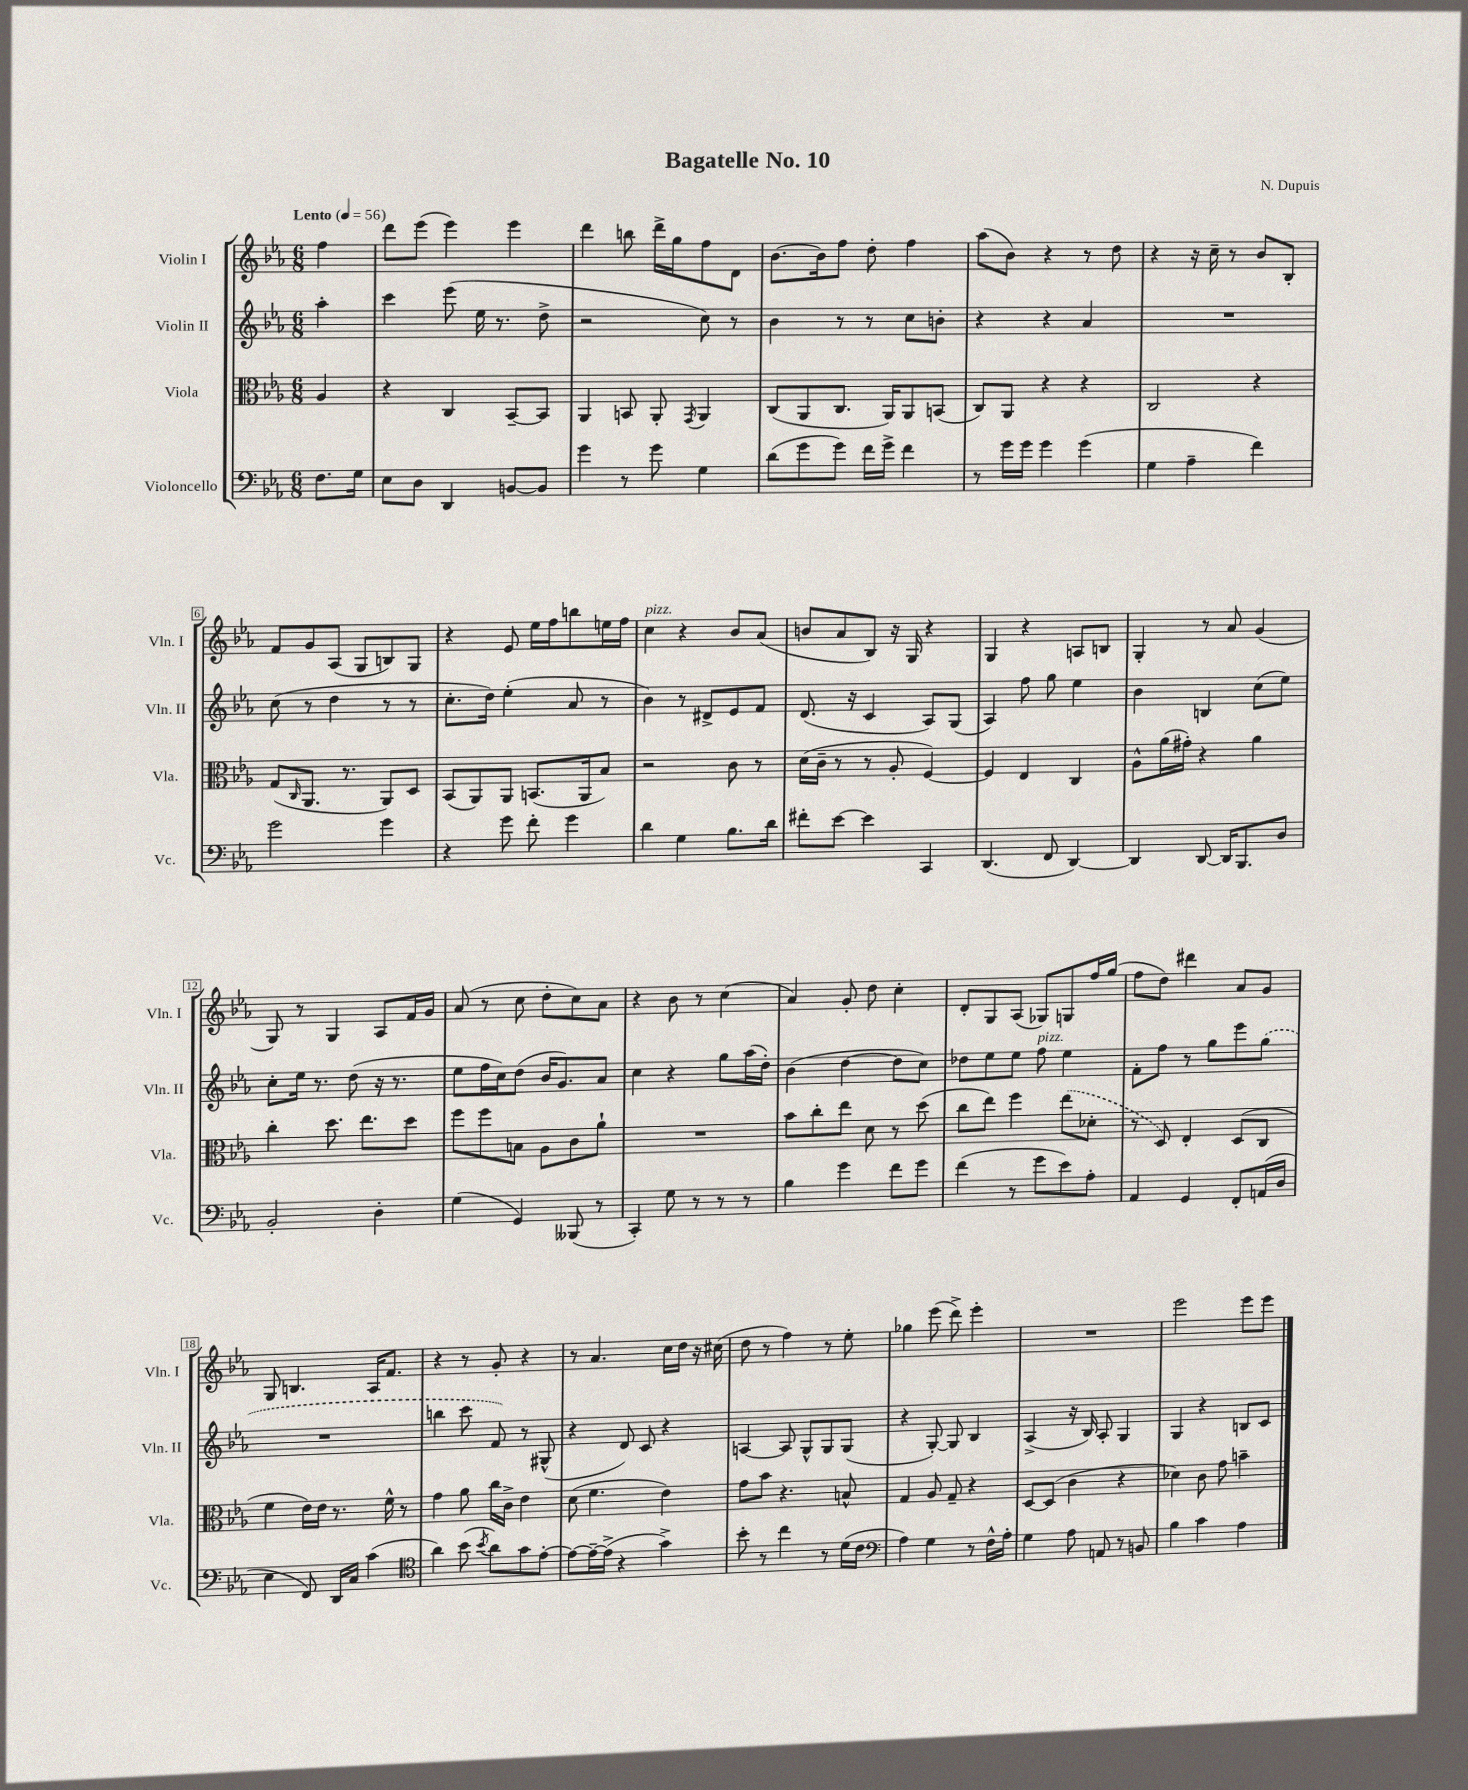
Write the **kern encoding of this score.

**kern	**kern	**kern	**kern
*part4	*part3	*part2	*part1
*staff4	*staff3	*staff2	*staff1
*I"Violoncello	*I"Viola	*I"Violin II	*I"Violin I
*I'Vc.	*I'Vla.	*I'Vln. II	*I'Vln. I
*clefF4	*clefC3	*clefG2	*clefG2
*k[b-e-a-]	*k[b-e-a-]	*k[b-e-a-]	*k[b-e-a-]
*M6/8	*M6/8	*M6/8	*M6/8
*MM56	*MM56	*MM56	*MM56
=	=	=	=
!	!	!	!LO:TX:a:B:t=Lento
8.F\L	4A-/	4aa-'\	4ff\
16G\Jk	.	.	.
=1	=1	=1	=1
8E-\L	4r	4ccc\	8ddd\L
8D\J	.	.	(8eee-\J
4DD/	4C/	(8eee-\	4eee-\)
.	.	16ee-\	.
.	.	8.r	.
[8BBn/L	[8BB-~/L	.	4eee-\
8BB/J]	8BB-/J]	8dd^\	.
=2	=2	=2	=2
4g\	4AA-/	2r	4ddd\
8r	8BBn/	.	8bbn\
8g\	8AA-'/	.	16ddd^\LL
.	.	.	16gg\J
.	8qGG/	.	.
4G\	4AA-/	8cc\)	8ff\
.	.	8r	8d\J
=3	=3	=3	=3
(8d\L	(8C/L	4b-\	[8.b-\L
8g\	8AA-/	.	.
.	.	.	16b-\k]
8g\J)	8.C/J	8r	8ff\J
16f\LL	.	8r	8dd'\
16g^\JJ	16AA-/KL)	.	.
4f\	8AA-/	8cc\L	4ff\
.	(8BBn/J	8bn'\J	.
=4	=4	=4	=4
8r	8C/L)	4r	(8aa-\L
16g\LL	8AA-/J	.	8b-\J)
16g\JJ	.	.	.
4g\	4r	4r	4r
(4g\	4r	4a-/	8r
.	.	.	8dd\
=5	=5	=5	=5
4G\	2C/	2.r	4r
4A-~\	.	.	16r
.	.	.	16cc~\
.	.	.	8r
4f\)	4r	.	8b-/L
.	.	.	8B-'/J
!!LO:LB:g=z
=6	=6	=6	=6
2g\	(8G/L	(8cc\	8f/L
.	16qqC/	.	.
.	8.AA-/J	8r	8g/
.	.	4dd\	(8A-/J
.	8.r	.	.
.	.	.	8G/L
4g\	8AA-/L)	8r	8Bn/)
.	8D/J	8r	8G/J
=7	=7	=7	=7
4r	(8BB-/L	8.cc'\L	4r
.	8AA-/)	.	.
.	.	16dd\Jk)	.
8g\	8AA-/J	(4ee-'\	8e-/
8f'\	(8.BBn/L	.	16ee-\LL
.	.	.	16ff\J
4g\	.	8a-/	8bbn\
.	16AA-/k	.	.
.	8B-/J)	8r	16een\L
.	.	.	16ff\JJ
=8	=8	=8	=8
!	!	!	!LO:TX:a:i:t=pizz.
4d\	2r	4b-\)	4cc\
4G\	.	8r	4r
.	.	8d#X^/L	.
8.B-\L	8c\	8e-/	8b-/L
.	8r	8f/J	(8a-/J
16d\Jk	.	.	.
=9	=9	=9	=9
8f#X'\L	(16d\LL	(8.d/	8bn/L
.	16c~\JJ	.	.
[8e-\J	8r	.	8a-/
.	.	16r	.
4e-\]	8r	4c/	8B-/J)
.	8A-'/	.	16r
.	.	.	16G/
4CC/	[4F/)	8A-/L)	4r
.	.	(8G/J	.
=10	=10	=10	=10
(4.DD/	4F/]	4A-/)	4G/
.	4E-/	8ff\	4r
8FF/	.	8gg\	.
[4DD/)	4C/	4ee-\	8An/L
.	.	.	8Bn/J
=11	=11	=11	=11
4DD/]	8A-^^\L	4b-\	4G'/
.	(16a-\L	.	.
.	16g#X'\JJ)	.	.
[8DD/	4r	4Bn/	8r
16DD/KL]	.	.	8a-/
8.BBB-/	.	.	.
.	4a-\	(8cc\L	(4g/
8D/J	.	8ee-\J)	.
!!LO:LB:g=z
=12	=12	=12	=12
2BB-'/	4cc'\	8cc'\L	8G/)
.	.	16ee-\Jk	8r
.	.	8.r	.
.	8.dd\	.	4G/
.	.	(8dd\	.
.	8.ee-\L	.	.
4D'\	.	16r	8A-/L
.	.	8.r	.
.	8dd\J	.	16f/L
.	.	.	16g/JJ
=13	=13	=13	=13
(4G\	8ff\L	8ee-\L	(8a-/
.	8ff\	16ff\L	8r
.	.	16cc\J)	.
4GG/)	8Bn\J	(8dd\J	8cc\
.	8A-\L	16b-/KL	8dd'\L
.	.	8.g/)	.
(8BBB--X/	8c\	.	8cc\)
8r	8a-`\J	8a-/J	8a-\J
=14	=14	=14	=14
4CC'/)	2.r	4cc\	4r
8G\	.	4r	8b-\
8r	.	.	8r
8r	.	8gg\L	(4cc\
8r	.	(16aa-\L	.
.	.	16dd'\JJ)	.
=15	=15	=15	=15
4B-\	8b-\L	(4b-\	4a-/)
.	8cc'\	.	.
4g\	8ee-\J	[4dd\	8g'/
.	8d\	.	8dd\
8f\L	8r	8dd\L]	4cc'\
8g\J	(8dd\	8cc\J)	.
=16	=16	=16	=16
(4f\	8cc\L	8dd-X\L	8d'/L
.	8ee-\J)	8ee-\	8G/
8r	4ff\	8ee-\J	(8A-/J
!	!	!LO:TX:a:i:t=pizz.	!
8g\L	.	8ff\	8G-X/L)
8e-\)	(8ee-\L	4ee-\	8Gn/
8A-'\J	8d-X'\J	.	16ff/L
.	.	.	(16gg/JJ
=17	=17	=17	=17
4AA-/	8r	8f'\L	8ff\L
.	8D/)	8ff\J	8dd\J)
4GG/	4E-'/	8r	4ddd#X\
.	.	8gg\L	.
8FF'/L	(8D/L	8eee-\	8a-/L
(16AAn/L	8C/J	(8gg\J	8g/J
16D/JJ	.	.	.
!!LO:LB:g=z
=18	=18	=18	=18
4E-\	4f\	2.r	8G/
.	.	.	4.Bn/
8FF/)	16e-\LL)	.	.
.	16e-\JJ	.	.
16DD/LL	8.r	.	.
16C/JJ	.	.	.
(4c\	.	.	16A-/KL
.	16f^^\	.	8.f/J
.	8r	.	.
=19	=19	=19	=19
*clefC4	*	*	*
4a-\)	4g\	4bbn\	4r
(8b-\	8a-\	8ccc\	8r
8qb-/	.	.	.
8a-\L)	16cc\LL	8f/)	8g'/
.	16c^\JJ	.	.
8g\	4e-\	8r	4r
[8e-'\J	.	(8G#X^^/	.
=20	=20	=20	=20
8e-\L_	(8d\	4r	8r
16e-~\L_	4.f\	.	4.a-/
(16e-^\JJ]	.	.	.
4r	.	8d/)	.
.	.	8c/	.
4g^\)	4e-\)	4r	16cc\LL
.	.	.	16dd\JJ
.	.	.	16r
.	.	.	(16cc#X\
=21	=21	=21	=21
8b-'\	8g\L	[4An/	8dd\
8r	8b-\J	.	8r
4cc\	4.r	8A/]	4ff\)
.	.	8G^^/L	.
8r	.	8G/	8r
(16d\LL	8Bn^^/	(8G/J	8ee-'\
16c\JJ	.	.	.
=22	=22	=22	=22
*clefF4	*	*	*
4A-\)	4G/	4r	4gg-X\
4G\	8A-/	[8G'/)	(8eee-\
.	8G~/	8G/]	8ddd^\)
8r	4r	4B-/	4eee-'\
16F^^\LL	.	.	.
16A-'\JJ	.	.	.
=23	=23	=23	=23
4G\	[8D/L	(4A-^/	2.r
.	(8D/J]	.	.
8A-\	4c\	16r	.
.	.	16B-/)	.
8AAn/	.	8A-'/	.
8r	4r	4G/	.
8BBn/	.	.	.
=24	=24	=24	=24
4B-\	4d-X\)	4G/	2eee-\
4c\	8c\	4r	.
.	8g\	.	.
4A-\	4bn~\	8Bn/L	8eee-\L
.	.	8c/J	8eee-\J
==	==	==	==
*-	*-	*-	*-
